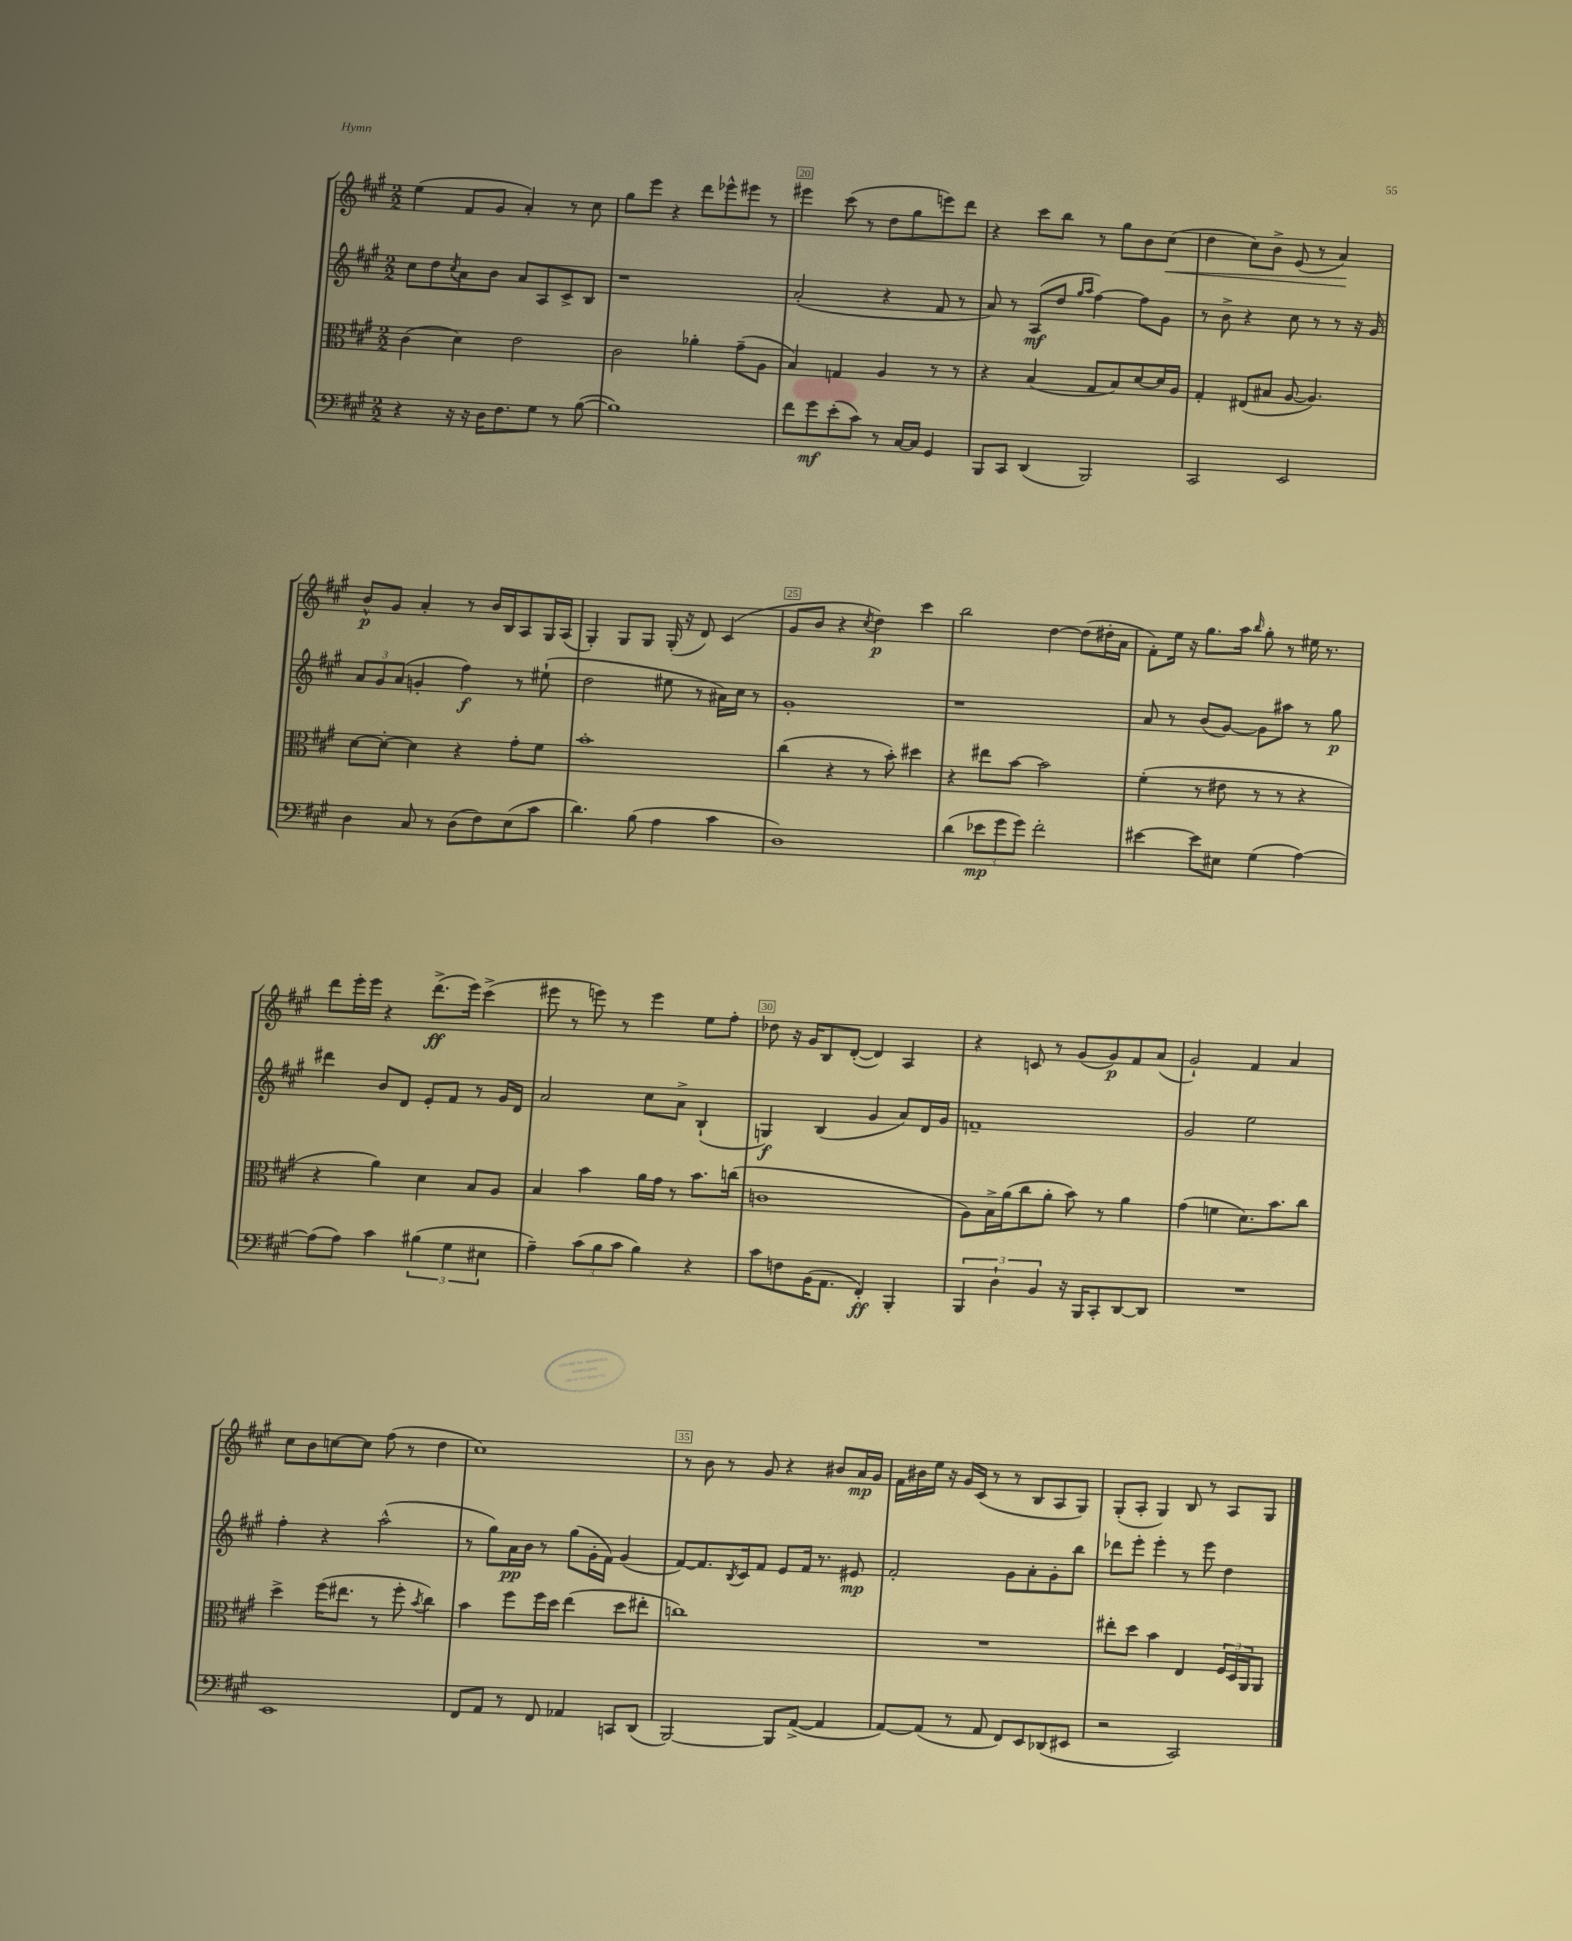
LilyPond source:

<<
\new StaffGroup <<
\new Staff = "s0" {
    \clef treble \key a \major \numericTimeSignature \time 2/2
    e''4( fis'8 gis'8 a'4-.) r8 cis''8 |
    gis''8 e'''8 r4 d'''8 ees'''8-^ eis'''8 r8 |
    eis'''4 cis'''8( r8 d''8 gis''8 e'''8) d'''8 |
    r4 cis'''8 b''8 r8 gis''8 b'8 cis''8\<( |
    d''4 cis''8) b'8-> e'8( r8 a'4\!) |
    b'8-^\p gis'8 a'4-. r8 b'16 b16 a8 gis16 a16( |
    gis4-.) gis8 gis8 gis16-.( r16 d'8) cis'4( |
    gis'8 b'8 r4 \acciaccatura { cis''8 } d''4\p) cis'''4 |
    b''2 d''4~ d''8( dis''16-. a'16 |
    fis'8-.) e''16 r16 gis''8. a''16 \grace { b''16 } gis''8-. r8 eis''16 r8. |
    d'''8 e'''16-. e'''16 r4 d'''8.->\ff( e'''16) cis'''4->( |
    eis'''8 r8 e'''8) r8 e'''4 e''8 fis''8-. |
    des''8 r16 gis'16 b8 d'8~-.( d'4) a4 |
    r4 c'8 r8 gis'8( gis'8\p) fis'8 a'8( |
    gis'2-!) fis'4 a'4 |
    cis''8 b'8 c''8~ c''8 fis''8( r8 d''4 |
    cis''1) |
    r8 b'8 r8 gis'8 r4 bis'8 a'16\mp gis'16 |
    fis'16 bis'16 e''16 r16 gis'16 cis'16( r8 r8 b8 a8 gis8) |
    gis8-.( a8-. gis4) b8 r8 a8 gis8 \bar "|." |
}
\new Staff = "s1" {
    \clef treble \key a \major \numericTimeSignature \time 2/2
    cis''8 d''8 \acciaccatura { cis''8 } a'8 b'8 a'8 a8 cis'8-> b8 |
    r1 |
    a'2-.( r4 fis'8 r8 |
    a'8) r8 a8\mf( d''8 \grace { gis''16 a''16 } fis''4~) fis''8 gis'8 |
    r8 b'8-> r4 cis''8 r8 r8 r16 gis'16 |
    \tuplet 3/2 { a'8 gis'8 a'8( } g'4-. fis''4\f) r8 eis''8-!( |
    d''2 eis''8 r8 ais'16) cis''16 r8 |
    gis'1-. |
    r1 |
    a'8 r8 b'8( gis'8~) gis'8 ais''8 r8 gis''8\p |
    dis'''4 b'8 d'8 e'8-. fis'8 r8 gis'16 d'16 |
    a'2 cis''8 a'8-> b4-!( |
    g4\f) b4( gis'4 a'8) d'16 gis'16 |
    f'1-- |
    gis'2 e''2 |
    fis''4-. r4 a''2-^( |
    r8 gis''8) a'16\pp b'16 r8 gis''8( gis'16-. fis'16) gis'4( |
    fis'8~) fis'8. \acciaccatura { b8 } cis'16 fis'8 e'8 fis'16 r8. eis'8\mp |
    fis'2-. gis'8 a'8-. gis'8-. b''8 |
    des'''8 e'''8-. e'''4-. r8 e'''8 d''4 \bar "|." |
}
\new Staff = "s2" {
    \clef alto \key a \major \numericTimeSignature \time 2/2
    cis'4( d'4) e'2 |
    cis'2 aes'4-. gis'8--( a8 |
    b4) g4 a4 r8 r8 |
    r4 b4( gis8 b8) d'8~ d'16 a16 |
    gis4-. eis8( bis8 a8~ a4.) |
    d'8~ d'8~-. d'4 r4 gis'8-. fis'8 |
    b'1-. |
    cis''4( r4 r8 b'8-.) dis''4 |
    r4 eis''8 b'8~ b'2 |
    fis'4-.( r8 eis'8 r8 r8 r4 |
    r4 a'4) d'4 b8 a8 |
    b4 b'4 a'16 gis'16 r8 b'8. c''16( |
    c'1 |
    a8) b16-> a'16( cis''8 a'8-. b'8) r8 a'4 |
    gis'4( f'4 d'8.) b'8. cis''8 |
    d''4-> fis''16( eis''8. r8 fis''8-. \acciaccatura { b'8 } cis''4) |
    b'4 fis''8 fis''16 d''16 e''4( d''8 eis''8-. |
    c''1) |
    R1 |
    eis''8-. d''8 b'4 e4 \tuplet 3/2 { fis16 d16 a,16 } a,8 \bar "|." |
}
\new Staff = "s3" {
    \clef bass \key a \major \numericTimeSignature \time 2/2
    r4 r16 r16 d16 fis8. gis8 r8 b8~( |
    b1) |
    fis'8 gis'8\mf e'8-.( cis'8) r8 cis16~ cis16 gis,4 |
    b,,8 cis,8 d,4( b,,2) |
    cis,2 e,2 |
    d4 cis8 r8 d8( fis8) e8( cis'8 |
    d'4.) b8( a4 cis'4 |
    d1) |
    d'4( \tuplet 3/2 { ees'8\mp gis'8 gis'8) } fis'2-. |
    eis'4~ eis'8 eis8 gis4( a4~) |
    a8( a8) cis'4 \tuplet 3/2 { bis4( gis4 eis4 } |
    a4--) \tuplet 3/2 { cis'8( b8 cis'8 } b4) r4 |
    cis'8 f8 b,16( a,8. fis,4-.\ff) b,,4-. |
    \tuplet 3/2 { b,,4 d4-! b,4 } r16 b,,16 cis,8-. d,8~ d,8 |
    R1 |
    e,1 |
    fis,8 a,8 r8 fis,8 aes,4 c,8 d,8( |
    b,,2~) b,,8 a,8~->( a,4 |
    a,8~) a,8( r8 a,8 fis,8) e,8 des,8( eis,8 |
    r2 cis,2) \bar "|." |
}
>>
>>
\layout { \context { \Score currentBarNumber = #18 \override BarNumber.break-visibility = ##(#f #t #t) barNumberVisibility = #(every-nth-bar-number-visible 5) \override BarNumber.stencil = #(make-stencil-boxer 0.1 0.3 ly:text-interface::print) } }
